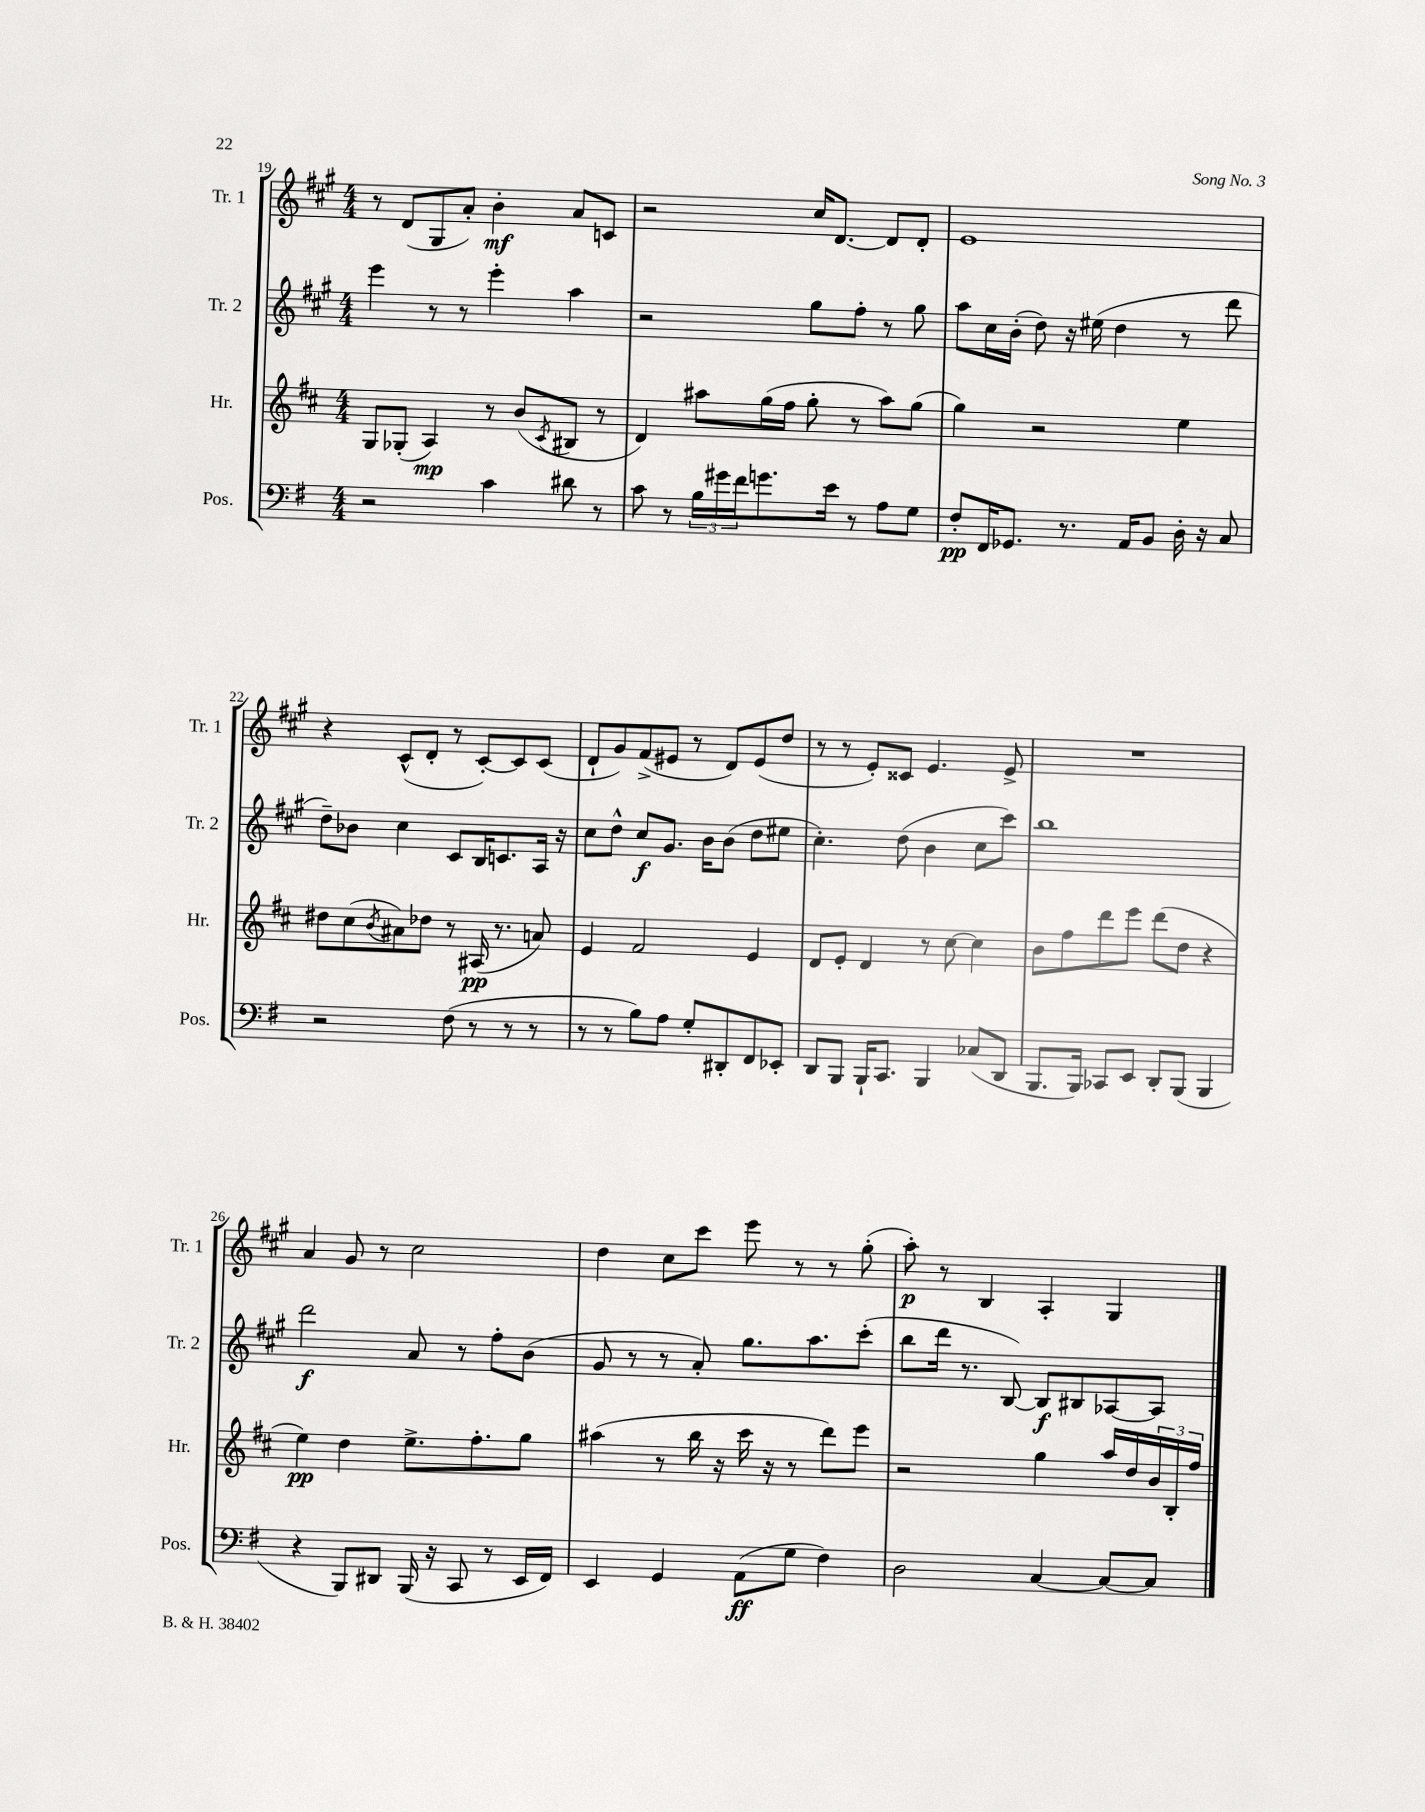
<<
\new StaffGroup <<
\new Staff = "s0" \with { instrumentName = "Tr. 1" shortInstrumentName = "Tr. 1" } {
    \clef treble \key a \major \numericTimeSignature \time 4/4
    r8 d'8( gis8 a'8-.) b'4-.\mf a'8 c'8 |
    r2 cis''16 d'8.~ d'8 d'8-. |
    e'1 |
    r4 cis'8-^( d'8-. r8 cis'8~-.) cis'8 cis'8( |
    d'8-! gis'8) fis'8->( eis'8 r8 d'8) eis'8( d''8 |
    r8 r8 e'8-.) cisis'8 e'4. e'8-> |
    R1 |
    a'4 gis'8 r8 cis''2 |
    d''4 cis''8 cis'''8 e'''8 r8 r8 gis''8-.( |
    a''8-.\p) r8 b4 a4-. gis4 \bar "|." |
}
\new Staff = "s1" \with { instrumentName = "Tr. 2" shortInstrumentName = "Tr. 2" } {
    \clef treble \key a \major \numericTimeSignature \time 4/4
    e'''4 r8 r8 e'''4-. a''4 |
    r2 gis''8 fis''8-. r8 gis''8 |
    a''8 cis''16 b'16-.( d''8) r16 eis''16( d''4 r8 d'''8 |
    d''8--) bes'8 cis''4 cis'8 b16 c'8. a16 r16 |
    cis''8 d''8-^ cis''8\f gis'8. b'16 b'8( d''8 eis''8 |
    cis''4.-.) d''8( b'4 cis''8 cis'''8) |
    b''1 |
    d'''2\f a'8 r8 fis''8-. b'8( |
    gis'8 r8 r8 a'8-.) gis''8. a''8. cis'''8-.( |
    b''8 d'''16 r8. b8~) b8\f bis8 aes8~ aes8 \bar "|." |
}
\new Staff = "s2" \with { instrumentName = "Hr." shortInstrumentName = "Hr." } {
    \clef treble \key d \major \numericTimeSignature \time 4/4
    g8 ges8-.( a4\mp) r8 b'8( \acciaccatura { cis'8 } bis8 r8 |
    d'4) ais''8 g''16( fis''16 g''8-. r8 ais''8) g''8( |
    g''4) r2 e''4 |
    dis''8 cis''8( \acciaccatura { b'8 } ais'8) des''8 r8 ais16\pp( r8. a'8) |
    e'4 fis'2 e'4 |
    d'8 e'8-. d'4 r8 cis''8~ cis''4 |
    b'8 fis''8 d'''8 e'''8 d'''8( d''8 r4 |
    e''4\pp) d''4 e''8.-> fis''8.-. g''8 |
    ais''4( r8 b''16 r16 cis'''16 r16 r8 d'''8) e'''8 |
    r2 g''4 a''16 d''16 \tuplet 3/2 { b'16 b16-. fis''16 } \bar "|." |
}
\new Staff = "s3" \with { instrumentName = "Pos." shortInstrumentName = "Pos." } {
    \clef bass \key g \major \numericTimeSignature \time 4/4
    r2 c'4 dis'8 r8 |
    c'8 r8 \tuplet 3/2 { b16 gis'16 fis'16 } g'8. e'16 r8 a8 g8 |
    fis8-.\pp fis,16 ges,8. r8. a,16 b,8 d16-. r16 c8 |
    r2 fis8( r8 r8 r8 |
    r8 r8 b8) a8 g8-. dis,8-. fis,8 ees,8-. |
    d,8 b,,8 b,,16-! c,8. b,,4 ces8( d,8 |
    b,,8. b,,16) ces,8 e,8 d,8-. b,,8( b,,4 |
    r4 b,,8) dis,8 b,,16( r16 c,8 r8 e,16 fis,16) |
    e,4 g,4 a,8\ff( g8 fis4) |
    d2 c4~ c8~ c8 \bar "|." |
}
>>
>>
\layout { \context { \Score currentBarNumber = #19 } }
